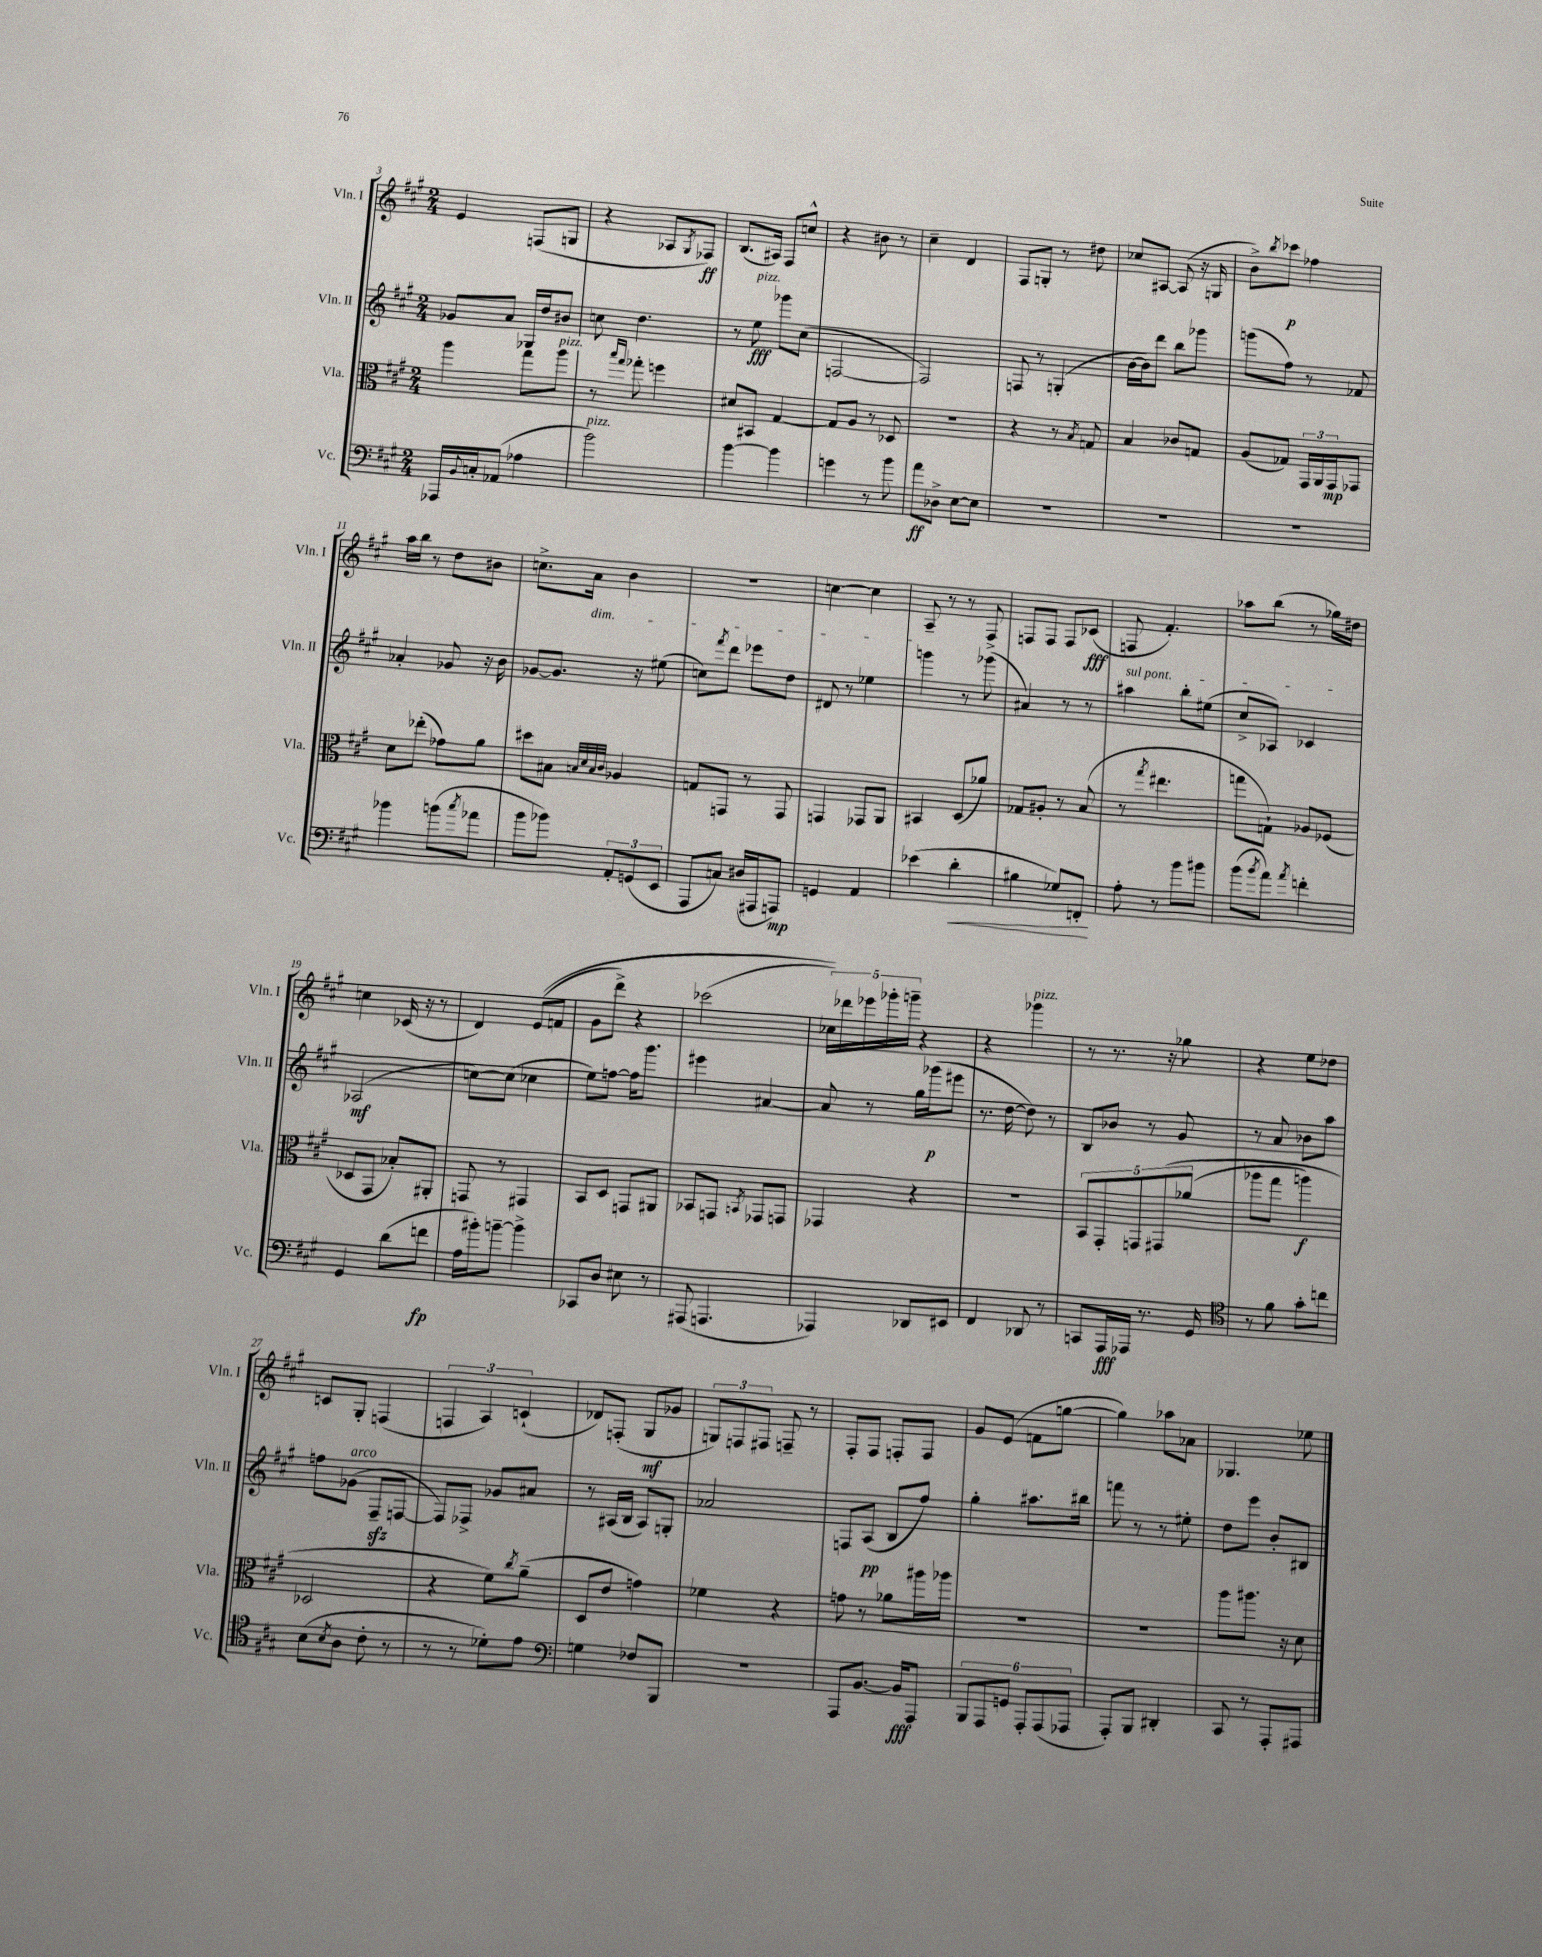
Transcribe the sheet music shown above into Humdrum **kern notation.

**kern	**kern	**kern	**kern
*staff4	*staff3	*staff2	*staff1
*clefF4	*clefC3	*clefG2	*clefG2
*k[f#c#g#]	*k[f#c#g#]	*k[f#c#g#]	*k[f#c#g#]
*M2/4	*M2/4	*M2/4	*M2/4
16AAA-/LL	4aa\	8g-/L	4e/
8qqBB/	.	.	.
16C'/J	.	.	.
(8AA-/J	.	8a/J	.
4A-\	8gg#\L	16G-/LL	(8F/L
.	.	16dd/J	.
.	8aa\J	8b#/J	8G/J
=	=	=	=
2b\)	8r	8cc\	4r
.	16qqbb/LL	.	.
.	16qqgg#/JJ	.	.
.	8gg-'\	4.dd\	.
.	4ff\	.	8A-/L
.	.	.	8qG#/
.	.	.	8F-/J)
=	=	=	=
[4b\	8d#/L	8r	(8.B/L
.	8BB#/J	8ee\	.
.	.	.	16A#/Jk)
4b\]	[4G#/	8ggg-\L	8F#/L
.	.	(8cc#\J	8cc^^/J
=	=	=	=
4g\	8G#/]L	[2F/	4r
.	8A/J	.	.
8r	8r	.	8b#\
8b\	8D-/	.	8r
=	=	=	=
8a\L	2r	2F/])	4cc#~\
8D-^\J	.	.	.
[8E\L	.	.	4d/
8E\]J	.	.	.
=	=	=	=
2r	4r	8F/	8F#/L
.	.	8r	8G'/J
.	8r	(4G'/	8r
.	8qB/	.	.
.	8G/	.	8dd#\
=	=	=	=
2r	4B/	[16b\LL	8cc-/L
.	.	16b\]J)	.
.	.	8ddd\J	[8A#/J
.	8c-/L	8bb\L	(8A#/]
.	8G/J	8ggg-\J	16r
.	.	.	16G/
=	=	=	=
2r	(8A/L	(8ggg\L	8b^\L)
.	.	.	8qbb/
.	8G-/J)	8ff#\J)	8ccc-\J
.	24GG#/LL	8r	4ff-\
.	24AA/	.	.
.	24GG#/J	.	.
.	8GG-/J	8f-/	.
=	=	=	=
4b-\	8d\L	4a-'/	16aa\LL
.	.	.	16bb\JJ
.	(8ee-'\J	.	8r
(8b\L	8g-\L)	8g-/	8dd\L
8qcc#/	.	.	.
8a-\J	8a\J	16r	8b#\J
.	.	16b\	.
=	=	=	=
8b\L	8dd#\L	[8g-/L	8.cc^\L
8b-\J)	8B#\J	8.g-/]J	.
.	.	.	16a\Jk
.	32qqB/LLL	.	.
.	32qqd/	.	.
.	32qqB/	.	.
.	32qqc#/JJJ	.	.
12AA'/L	4A-/	.	4b\
.	.	16r	.
(12GG/	.	.	.
.	.	(8ee#\	.
12EE/J	.	.	.
=	=	=	=
8AAA/L	8G/L	8cc\L)	2r
.	.	8qfff#/	.
8C/J)	8GG/J	8ddd\J	.
(16D#/LL	8r	8eee-\L	.
16AAA#/J	.	.	.
8AAA/J)	8GG/	8dd\J	.
=	=	=	=
4GG/	4GG/	8d#/	[4cc\
.	.	8r	.
4AA/	8GG-/L	4ee-\	4cc\]
.	8AA/J	.	.
=	=	=	=
(4e-\	4BB#/	4ggg\	8A~/
.	.	.	8r
4d'\	(8D/L	8r	8r
.	8a-/J)	(8ggg-\	8F#^/
=	=	=	=
4B#\	8G-/L	4a#/)	8F/L
.	8A#'/J	.	8F/J
8G-/L)	8r	8r	8F/L
8FF'/J	(8B/	8r	(8c-/J
=	=	=	=
8A'\	8r	4aa#\	8F/
.	8qgg#/	.	.
8r	4.ee#\	.	4.f#'/)
8b\L	.	8bb'\L	.
8b#\J	.	(8ee#\J	.
=	=	=	=
(8b\L	8gg\L	8cc#^/L	8aa-\L
8qb/	.	.	.
8a\J)	8G`\J)	8A-/J)	(8bb\J
8qa/	.	.	.
4f'\	8A-/L	4c-/	8r
.	(8F-/J	.	16gg-\LL)
.	.	.	16dd#\JJ
=	=	=	=
4GG#/	8D-/L	(2A-/	4cc\
.	8GG#/J	.	.
(8d\L	8B-'/L)	.	(16c-/
.	.	.	16r
8f\J	8AA#'/J	.	8r
=	=	=	=
16A\LL	8GG/	[8cc\L)	4d/)
16b#'\J)	.	.	.
[8b~\J	8r	(8cc\]J	.
4b^\]	4GG#/	4cc-\	&((8e/L
.	.	.	8f/J
=	=	=	=
8CC-/L	8BB/L	8ee\L)	8g#\L
8D/J	8D/J	[8ff\J	8ddd^\J)
8E#\	8GG/L	16ff\]LK	4r
.	.	8.ggg#\J	.
8r	8AA#/J	.	.
=	=	=	=
(8AAA#/	8BB-/L	4eee#\	(2ccc-\
4.AAA/	8GG/J	.	.
.	8qBB/	.	.
.	8GG-/L	[4a#/	.
.	8GG/J	.	.
=	=	=	=
4AAA-/)	4GG-/	8a#/]	20cc-\LL)&)
.	.	.	20ddd-\
.	.	.	20eee-\
.	.	8r	.
.	.	.	20ggg-'\
.	.	.	20ggg~\JJ
8DD-/L	4r	16gg#\LL	4r
.	.	(16ggg-\J	.
8EE#/J	.	8eee#\J	.
=	=	=	=
4FF#/	2r	8.r	4r
.	.	[16dd\	.
8DD-/	.	8dd\])	4ggg-\
8r	.	8r	.
=	=	=	=
8CC/L	10BB/L	8B/L	8r
.	10GG#'/	.	.
16AAA/L	.	8b-/J	8.r
16AAA-/JJ	.	.	.
.	10GG/	.	.
8.r	.	8r	.
.	&(10GG#/	.	.
.	.	.	16r
.	.	8g#/	8gg-\
.	(10a-/J	.	.
16GG#/	.	.	.
=	=	=	=
*clefC4	*	*	*
8r	8aa-\L	8r	4r
8f#\	8gg#\J	8a/	.
8g#'\L	4aa\)	8b-\L	8ee\L
8cc\J	.	8aa\J	8dd-\J
=	=	=	=
(8B\L	2D-/	8ff\L	8c/L
8qB/	.	.	.
8A\J	.	(8g-\J	8G#'/J
8c#'\	.	8F#~/L	(4F/
8r	.	[8F/J	.
=	=	=	=
8r	4r	8F/]L)	6F/
8r	.	8F-^/J	.
.	.	.	6A/)
8d-'\L)	8f#\L&)	8g-/L	.
.	.	.	(6c`/
.	8qcc#/	.	.
8e\J	(8a~\J	8a#/J	.
=	=	=	=
*clefF4	*	*	*
4G\	8D/L	8r	8d-/L)
.	8e/J	(16A#/LL	(8F'/J
.	.	16B/JJ	.
8F-/L	4g\)	8A#/L)	8G#/L
8BBB/J	.	8G'/J	8g-/J
=	=	=	=
2r	4f-\	2a-/	12G/L)
.	.	.	12F/
.	.	.	12F#/J
.	4r	.	8F~/
.	.	.	8r
=	=	=	=
8AAA/L	8g\	8F/L	8F#'/L
[8.BB/J	8r	(8A/J	8F#/J
.	8a-\L	8B/L	8F'/L
16BB/]LK	.	.	.
8AAA/J	16aa#\L	8ff#/J)	8F/J
.	16aa-\JJ	.	.
=	=	=	=
12BBB/L	2r	4gg#'\	8g#/L
12AAA/	.	.	.
.	.	.	(8e/J
12GG/J	.	.	.
12AAA'/L	.	8.aa#\L	8f\L
(12AAA/	.	.	.
.	.	.	[8gg\J
12AAA-/J	.	.	.
.	.	16bb#\Jk	.
=	=	=	=
8AAA'/L)	2r	8fff\	4gg\])
8BBB/J	.	8r	.
4DD#'/	.	8r	8aa-\L
.	.	8ee#'\	8a-\J
=	=	=	=
8CC#/	8aa\L	8dd\L	4.G-/
8r	8.aa#\J	8eee\J	.
8AAA'/L	.	8b'/L	.
.	16r	.	.
8AAA#/J	8d\	8B#/J	8ee-\
==	==	==	==
*-	*-	*-	*-
